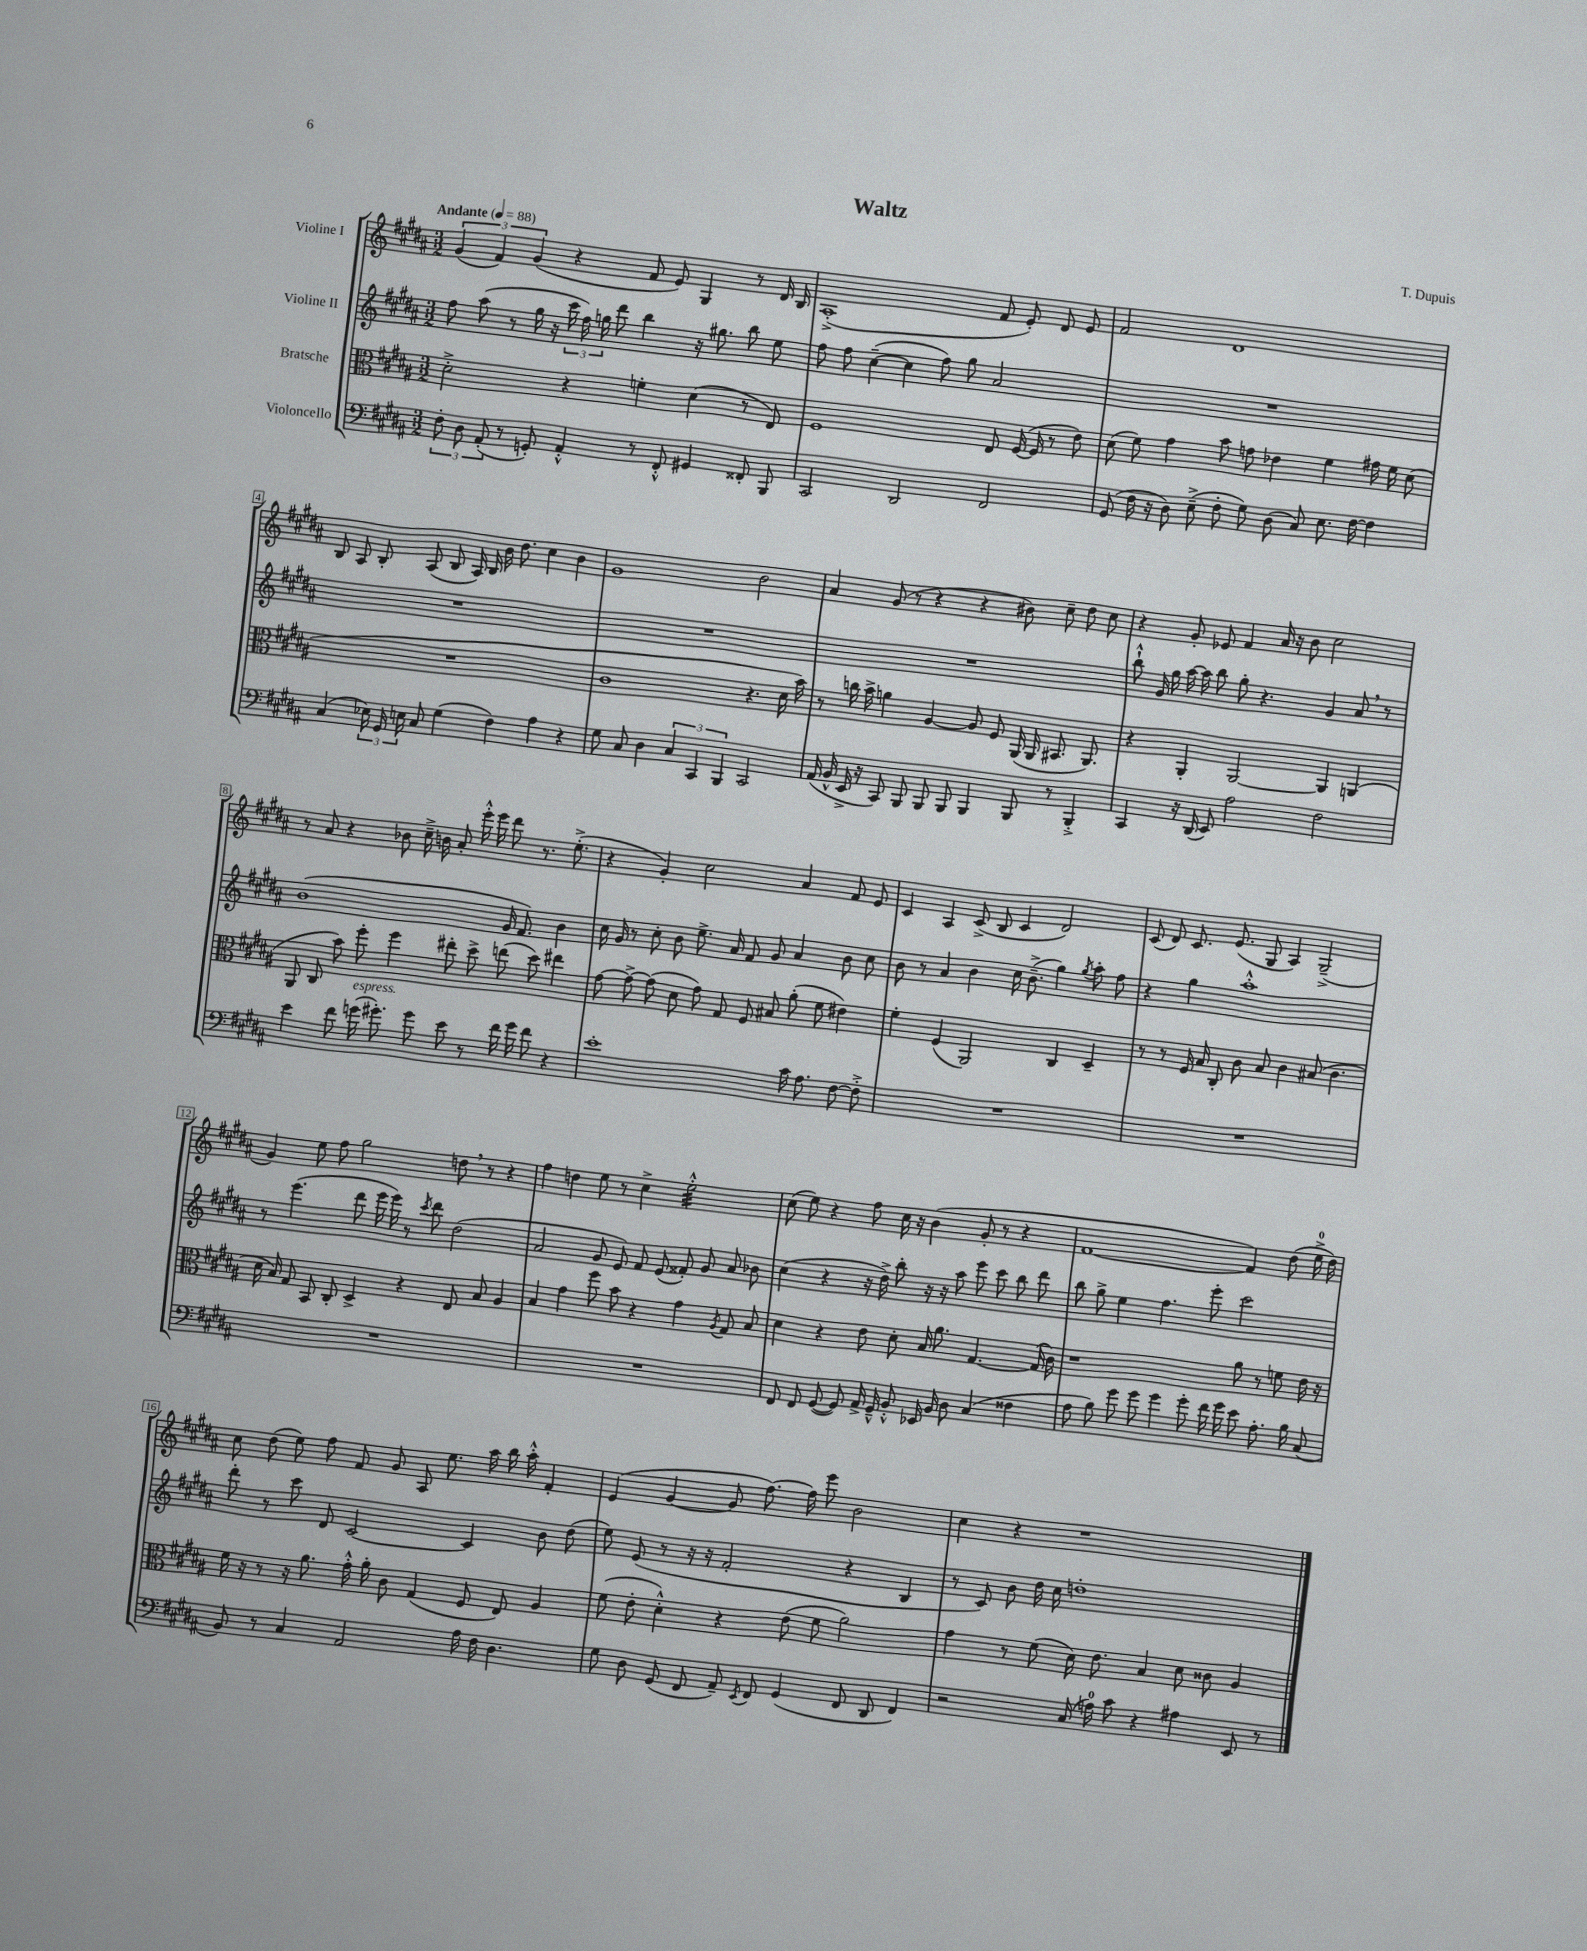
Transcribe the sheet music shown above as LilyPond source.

\header { title = "Waltz" composer = "T. Dupuis" }
<<
\new StaffGroup <<
\new Staff = "s0" \with { instrumentName = "Violine I" } {
    \clef treble \key b \major \numericTimeSignature \time 3/2 \tempo "Andante" 4 = 88
    \autoBeamOff \tuplet 3/2 { gis'4( fis'4) gis'4( } r4 fis'8 e'8) gis4 r8 dis'16 b16 |
    ais1-.->( fis'8 e'8-.) dis'8 e'8 |
    fis'2 dis'1 |
    b8 ais8 b8-. ais8( b8 ais16) b16 b'16 dis''8. cis''4 b'4 |
    gis'1 b'2 |
    ais'4 gis'8( r8 r4 r4 bis'8) cis''8-- dis''8 cis''8 |
    r4 gis'8-. ees'8 fis'4 ais'16 r16 b'8 cis''2 |
    r8 ais'8 r4 bes'8 cis''16---> b'16 ais'8-. e'''16-.-^ e'''16 dis'''8 r8. e''8.-.->( |
    r4 gis'4-.) cis''2 ais'4 fis'8 e'8 |
    cis'4 ais4 cis'8->( b8 cis'4 dis'2) |
    cis'8( dis'8) cis'8. e'8.( gis8 ais4) gis2--->( |
    gis'4) e''8 fis''8 gis''2 d''8 \breathe r8 r4 |
    fis''4 d''4 e''8 r8 cis''4-> e''2:32-.-^ |
    cis''8( e''8) r4 fis''8 cis''16 r16 b'4( gis'8-. r8 r4 |
    fis'1~ fis'4) dis''8( e''16-0-> dis''16) |
    cis''8 dis''8( e''8) fis''8 fis'8 gis'8 ais8 e''8. ais''16 b''16 ais''16-.-^ fis'4-. |
    e'4( gis'4~ gis'8 fis''8.~) fis''16 e'''8 b'2 |
    cis''4 r4 r1 \bar "|." |
}
\new Staff = "s1" \with { instrumentName = "Violine II" } {
    \clef treble \key b \major \numericTimeSignature \time 3/2
    \autoBeamOff fis''8 ais''8( r8 gis''16 r16 \tuplet 3/2 { cis'''16 fis''16) g''16 } dis'''8 b''4 r16 gis''8. b''8 e''8 |
    fis''8 fis''8 cis''4~--( cis''4 fis''8) gis''8 ais'2 |
    R1. |
    R1. |
    R1. |
    R1. |
    b''8-!-^ gis'16 gis''16 ais''16~ ais''16 b''8 gis''8-. r4. gis'4 ais'8 \breathe r8 |
    b'1( gis'16 fis'8.) b'4 |
    cis''16 gis'16 r8 cis''8-. b'8 e''8.-> ais'16 fis'8 gis'8 ais'4 b'8 cis''8 |
    b'8 r8 ais'4 b'4 cis''16 b'8.--->( gis''4) \acciaccatura { gis''8 } ais''8-. fis''8 |
    r4 gis''4 ais''1-.-^ |
    r8 e'''4.( dis'''8 e'''16 e'''16) r8 \acciaccatura { cis'''8 } dis'''8 dis''2( |
    ais'2 gis'8 e'8) fis'8 e'8( fisis'8-.) gis'8 ais'8 bes'8 |
    cis''4( r4 r16 dis''16->) b''8-. r16 r16 ais''8 e'''8 cis'''8 b''8 dis'''8 |
    b''8 gis''8-> e''4 fis''4. e'''8-. cis'''2 |
    dis'''8-. r8 cis'''8 dis'8 cis'2~ cis'4 b'8 dis''8( |
    e''8) e'8( r8 r16 r16 fis'2-. r4 b4 |
    r8 cis'8) b'8 dis''16 cis''16 d''1-. \bar "|." |
}
\new Staff = "s2" \with { instrumentName = "Bratsche" } {
    \clef alto \key b \major \numericTimeSignature \time 3/2
    \autoBeamOff dis'2-.-> r4 f'4-. dis'4( r8 e8) |
    fis1 e8 fis16~( fis16 r8 e'8) |
    dis'8( fis'8) gis'4 b'8 g'8 ees'4 fis'4 gis'16 fis'16 dis'8( |
    R1. |
    cis'1 r4. dis'16 b'16) |
    r8 c''16 b'16-> a'4 ais4~ ais8 fis8 ais,16( ais,16 bis,8. ais,8.) |
    r4 ais,4-. ais,2~ ais,4 a,4( |
    ais,8 cis8 b'8) fis''8-. fis''4 eis''8-. dis''8-> e''8( dis''8) eis''4 |
    gis'8~ gis'8~-> gis'8( dis'8 gis'8) gis8 fis8 bis8 ais'8-.( fis'8 eis'4) |
    fis'4-. fis4( ais,2) cis4 dis4-- |
    r8 r8 fis16 b16 cis8-. cis'8 b8 cis'4 bis8( cis'4. |
    dis'16 b16) gis8 b,8 cis8-. dis4-> r4 e8 b8 ais4 |
    b4 gis'4 fis''8 b'8 r4 gis'4 \acciaccatura { ais8 } gis8 b8 |
    dis'4 r4 e'8 dis'8-. b16 ais'8. gis4.~ gis16( cis'16) |
    r1 ais'8 r8 f'8 e'16 r16 |
    fis'16 r16 r8 r16 ais'8. gis'16-.-^ ais'16-. cis'8 gis4( fis8 e8) ais4 |
    fis'8( e'8-. dis'4-.-^) r4 e'8( fis'8 ais'2) |
    gis'4 r8 fis'8( dis'16) e'8. b4 dis'8 cisis'8 ais4 \bar "|." |
}
\new Staff = "s3" \with { instrumentName = "Violoncello" } {
    \clef bass \key b \major \numericTimeSignature \time 3/2
    \autoBeamOff \tuplet 3/2 { fis8-. dis8 ais,8-.( } r8 g,8-.) ais,4-.-^ r8 fis,8-.-^ gis,4 fisis,8-. b,,8 |
    cis,2 dis,2 fis,2 |
    gis,8( fis16 r16 dis8) e8--->( fis8-. gis8) dis8( cis8) e8. fis16~ fis4 |
    cis4( \tuplet 3/2 { ees16) gis,16 e16 } cis8 gis4( fis4) ais4 r4 |
    gis8 cis8 dis4 \tuplet 3/2 { cis4 cis,4 b,,4 } cis,2 |
    ais,16( b,16-^ e,16-> r16 cis,8) b,,8 b,,8 b,,8 b,,4 b,,8 r8 b,,4-.-> |
    cis,4 r16 dis,16( e,8) ais2 fis2 |
    e'4 fis'8 g'16^\markup { \italic "espress." }( gis'8.-.) gis'8 e'8 r8 fis'16 gis'16 fis'8 r4 |
    e'1-. cis'16 ais8. fis8~ fis8-.-> |
    R1. |
    R1. |
    R1. |
    R1. |
    fis,8 fis,8 gis,8~( gis,8) ais,16-> gis,16---^ b,8-.-^ ees,16 b,16 dis8 cis4( fisis4 |
    ais8 b8) gis'8 gis'8 gis'4 gis'8-. fis'16 gis'16 e'8 ais8.-. b16 cis8( |
    b,8) r8 cis4 ais,2 ais16 fis16 dis4. |
    gis8 dis8 gis,8( fis,8 ais,8--) \acciaccatura { e,8 } fis,8 gis,4( fis,8 dis,8 fis,4) |
    r2 cis16( a16-0) cis'8 r4 ais4 e,8 r8 \bar "|." |
}
>>
>>
\layout { \context { \Score \override BarNumber.stencil = #(make-stencil-boxer 0.1 0.3 ly:text-interface::print) } }
